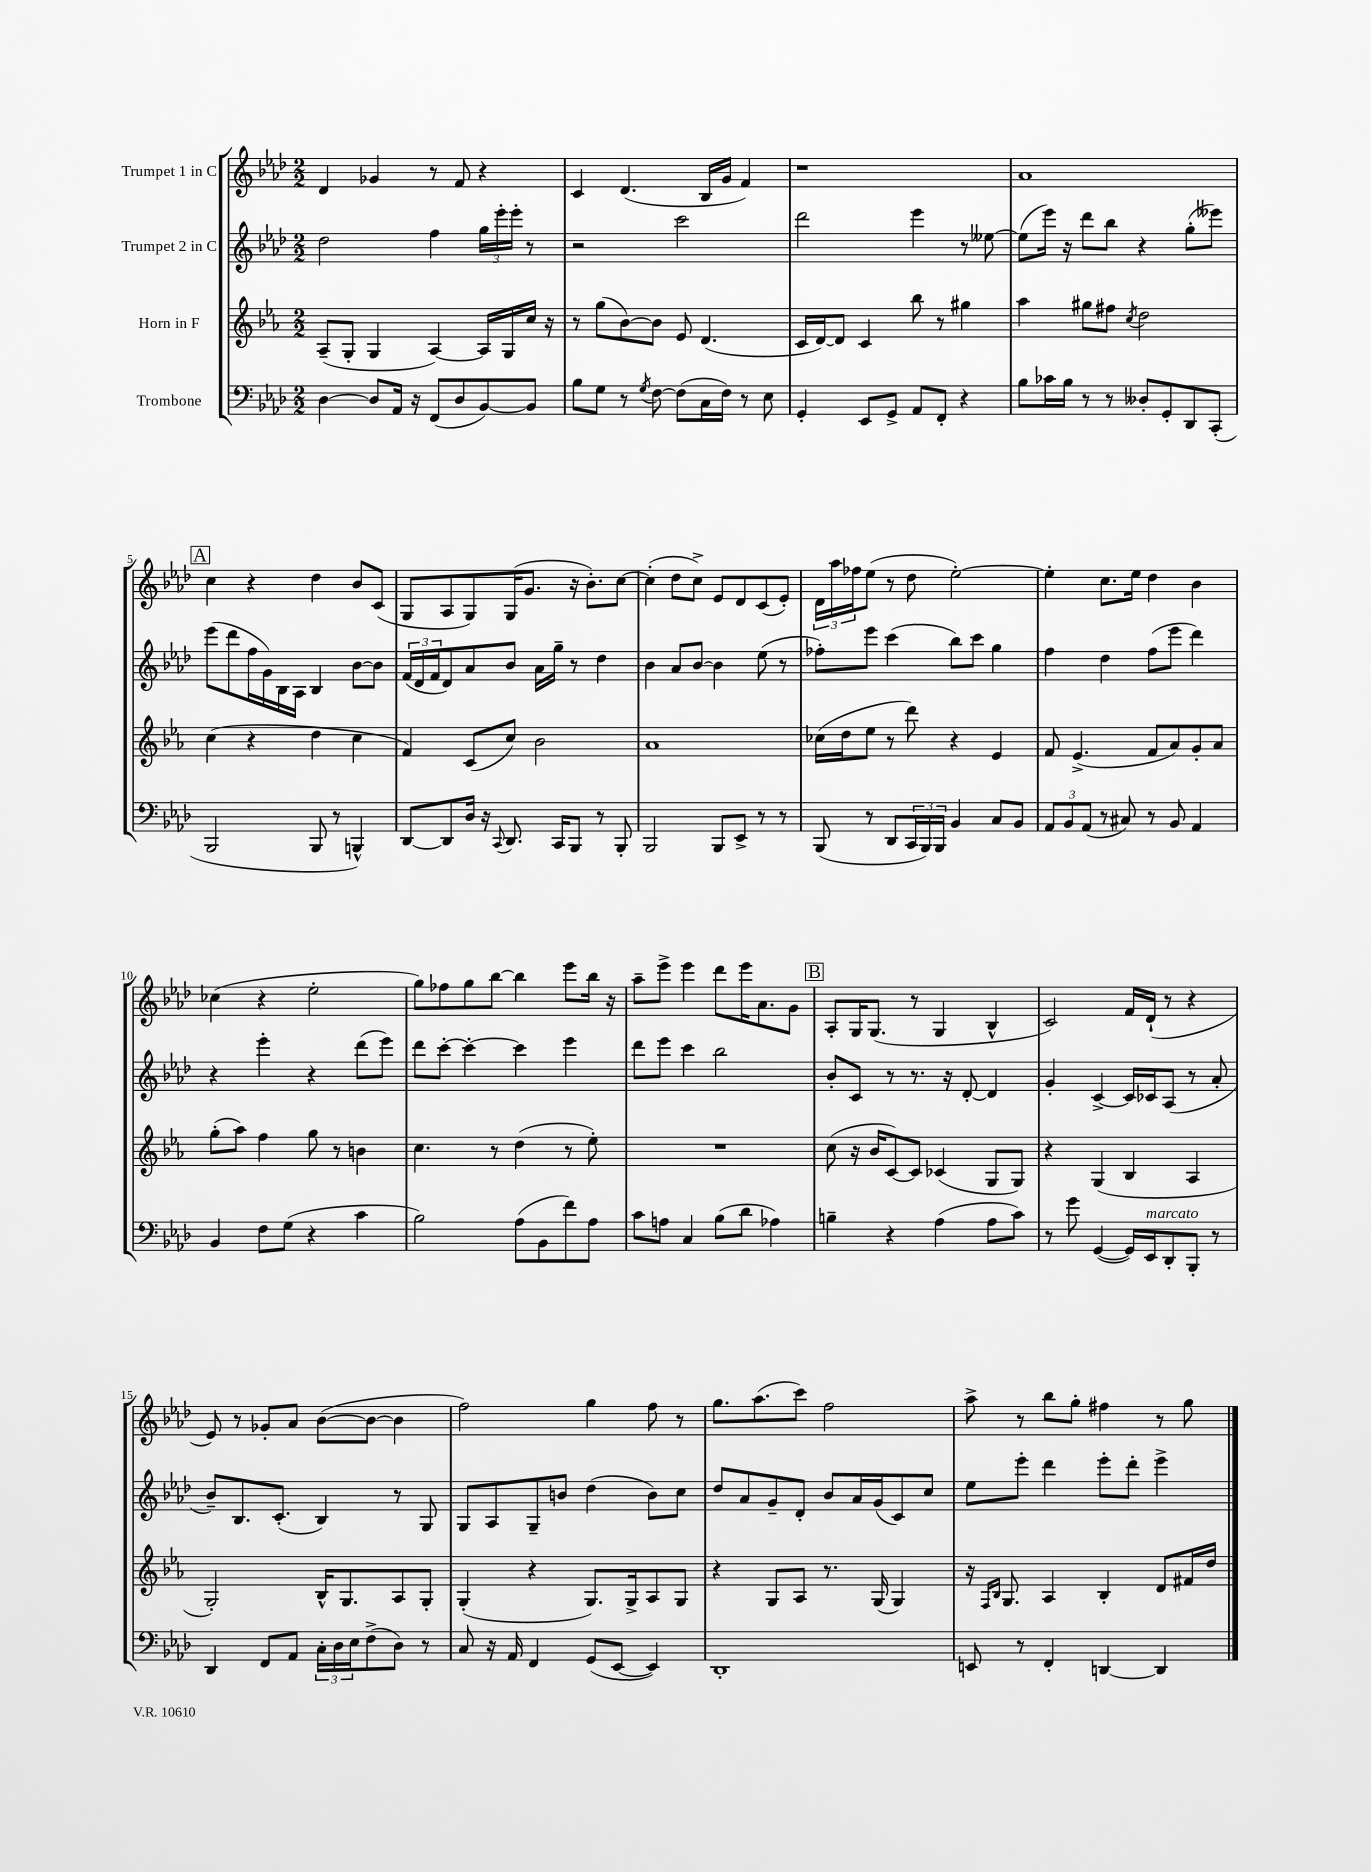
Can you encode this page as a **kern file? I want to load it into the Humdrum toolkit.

**kern	**kern	**kern	**kern
*staff4	*staff3	*staff2	*staff1
*clefF4	*clefG2	*clefG2	*clefG2
*k[b-e-a-d-]	*k[b-e-a-]	*k[b-e-a-d-]	*k[b-e-a-d-]
*M2/2	*M2/2	*M2/2	*M2/2
[4D-\	(8A-~/L	2dd-\	4d-/
.	8G'/J	.	.
8D-/]L	4G/	.	4g-/
16AA-/Jk	.	.	.
16r	.	.	.
(8FF/L	[4A-/)	4ff\	8r
8D-/	.	.	8f/
[8BB-/)	16A-/]LL	24gg\LL	4r
.	.	24eee-'\	.
.	16G/	.	.
.	.	24eee-'\JJ	.
8BB-/]J	16cc/JJ	8r	.
.	16r	.	.
=	=	=	=
8B-\L	8r	2r	4c/
8G\J	(8gg\L	.	.
8r	[8b-\)	.	(4.d-/
8qG/	.	.	.
[8F\	8b-\]J	.	.
(8F\]L	8e-/	2ccc\	.
16C\L	(4.d/	.	16B-/LL
16F\JJ)	.	.	16g/JJ
8r	.	.	4f/)
8E-\	.	.	.
=	=	=	=
4GG'/	16c/LL	2ddd-\	1r
.	[16d/J)	.	.
.	8d/]J	.	.
8EE-/L	4c/	.	.
8GG^/J	.	.	.
8AA-/L	8bb-\	4eee-\	.
8FF'/J	8r	.	.
4r	4gg#\	8r	.
.	.	[8ee--\	.
=	=	=	=
8B-\L	4aa-\	(8ee--\]L	1a-
16c-\L	.	16eee-\Jk)	.
16B-\JJ	.	16r	.
8r	8gg#\L	8ddd-\L	.
8r	8ff#\J	8bb-\J	.
.	8qcc/	.	.
8D--'/L	2dd\	4r	.
8GG'/	.	.	.
8DD-/	.	(8gg'\L	.
(8CC'/J	.	8eee--\J)	.
=	=	=	=
2BBB-/	(4cc\	(8eee-\L	4cc\
.	.	8ddd-\	.
.	4r	16ff\L	4r
.	.	16g\)	.
.	.	16B-\	.
.	.	16A-\JJ	.
8BBB-/	4dd\	4B-/	4dd-\
8r	.	.	.
4BBB^^/)	4cc\	[8b-\L	8b-/L
.	.	8b-\]J	(8c/J
=	=	=	=
[8DD-/L	4f/)	(24f/LL	8G/L
.	.	24d-/	.
.	.	24f/J	.
8DD-/]	.	8d-/)	8A-/
16D-/Jk	(8c/L	8a-/	8G/)
16r	.	.	.
8qqCC/	.	.	.
8.DD-/	8cc/J)	8b-/J	(16G/K
.	.	.	8.g/J
.	2b-\	16a-\LL	.
16CC/LK	.	16gg~\JJ	.
8BBB-/J	.	8r	16r
.	.	.	8.b-'\L)
8r	.	4dd-\	.
8BBB-'/	.	.	[8cc\J
=	=	=	=
2BBB-/	1a-	4b-\	(4cc'\]
.	.	8a-/L	8dd-\L
.	.	[8b-/J	8cc^\J)
8BBB-/L	.	4b-\]	8e-/L
8EE-^/J	.	.	8d-/
8r	.	(8ee-\	(8c/
8r	.	8r	8e-'/J)
=	=	=	=
(8BBB-/	(16cc-\LL	8ff-'\L)	24d-\LL
.	.	.	24aa-\
.	16dd\J	.	.
.	.	.	24ff-\J
8r	8ee-\J	8eee-\J	(8ee-\J
8DD-/L	8r	(4ccc\	8r
24CC/L	8ddd\)	.	8dd-\
24BBB-/)	.	.	.
24BBB-/JJ	.	.	.
4BB-/	4r	8bb-\L)	[2ee-'\)
.	.	8ccc\J	.
8C/L	4e-/	4gg\	.
8BB-/J	.	.	.
=	=	=	=
12AA-/L	8f/	4ff\	4ee-'\]
12BB-/	.	.	.
.	(4.e-^/	.	.
(12AA-/J	.	.	.
8r	.	4dd-\	8.cc\L
8C#/)	.	.	.
.	.	.	16ee-\Jk
8r	8f/L	(8ff\L	4dd-\
8BB-/	8a-/)	8eee-\J	.
4AA-/	8g'/	4ddd-\)	4b-\
.	8a-/J	.	.
=	=	=	=
4BB-/	(8gg'\L	4r	(4cc-\
.	8aa-\J)	.	.
8F\L	4ff\	4eee-'\	4r
(8G\J	.	.	.
4r	8gg\	4r	2ee-'\
.	8r	.	.
4c\	4b\	(8ddd-\L	.
.	.	8eee-\J)	.
=	=	=	=
2B-\)	4.cc\	8ddd-\L	8gg\L)
.	.	[8ccc'\J	8ff-\
.	.	4ccc'\_	8gg\
.	8r	.	[8bb-\J
(8A-\L	(4dd\	4ccc\]	4bb-\]
8BB-\	.	.	.
8f\)	8r	4eee-\	8eee-\L
8A-\J	8ee-'\)	.	16bb-\Jk
.	.	.	16r
=	=	=	=
8c\L	1r	8ddd-\L	8aa-~\L
8A\J	.	8eee-\J	8eee-^\J
4C/	.	4ccc\	4eee-\
(8B-\L	.	2bb-\	8ddd-\L
8d-\J	.	.	16eee-\K
.	.	.	8.a-\
4A-\)	.	.	.
.	.	.	8g\J
=	=	=	=
4B~\	(8cc\	8b-'/L	8A-'/L
.	16r	8c/J	16G/K
.	16b-/LK	.	(8.G/J
4r	[8c/)	8r	.
.	8c/]J	8.r	8r
(4A-\	(4c-/	.	4G/
.	.	16r	.
.	.	[8d-'/	.
8A-\L	8G/L	4d-/]	4B-^^/
8c\J)	8G/J)	.	.
=	=	=	=
8r	4r	4g'/	2c/)
8g\	.	.	.
([4GG/	(4G/	[4c^/	.
16GG/]LL)	4B-/	16c/]LL	16f/LL
16EE-/J	.	16c-/J	(16d-`/JJ
8DD-'/	.	(8A-/J	8r
8BBB-'/J	4A-/	8r	4r
8r	.	8a-'/	.
=	=	=	=
4DD-/	2G'/)	8b-~/L)	8e-/)
.	.	8.B-/	8r
8FF/L	.	.	8g-'/L
.	.	(8.c'/J	.
8AA-/J	.	.	8a-/J
24C'\LL	16B-^^/LK	4B-/)	([8b-\L
24D-\	.	.	.
.	8.G/	.	.
24E-\J	.	.	.
(8F^\	.	.	8b-\_J
8D-\J)	8A-/	8r	4b-\]
8r	8G'/J	8G/	.
=	=	=	=
8C/	(4G'/	8G/L	2ff\)
16r	.	8A-/	.
16AA-/	.	.	.
4FF/	4r	8G~/	.
.	.	8b/J	.
(8GG/L	8.G/L)	(4dd-\	4gg\
[8EE-/J	.	.	.
.	16G^/k	.	.
4EE-/])	8A-/	8b\L)	8ff\
.	8G/J	8cc\J	8r
=	=	=	=
1DD-'	4r	8dd-/L	8.gg\L
.	.	8a-/	.
.	.	.	(8.aa-\
.	8G/L	8g~/	.
.	8A-/J	8d-'/J	8ccc\J)
.	8.r	8b-/L	2ff\
.	.	16a-/L	.
.	(16G/	(16g/J	.
.	4G/)	8c/)	.
.	.	8cc/J	.
=	=	=	=
8EE/	16r	8ee-\L	8aa-^\
.	16qqF/LL	.	.
.	16qqB-/JJ	.	.
.	8.G/	.	.
8r	.	8eee-'\J	8r
4FF'/	4A-/	4ddd-\	8bb-\L
.	.	.	8gg'\J
[4DD/	4B-'/	8eee-'\L	4ff#\
.	.	8ddd-'\J	.
4DD/]	8d/L	4eee-^\	8r
.	16f#/L	.	8gg\
.	16dd/JJ	.	.
==	==	==	==
*-	*-	*-	*-
